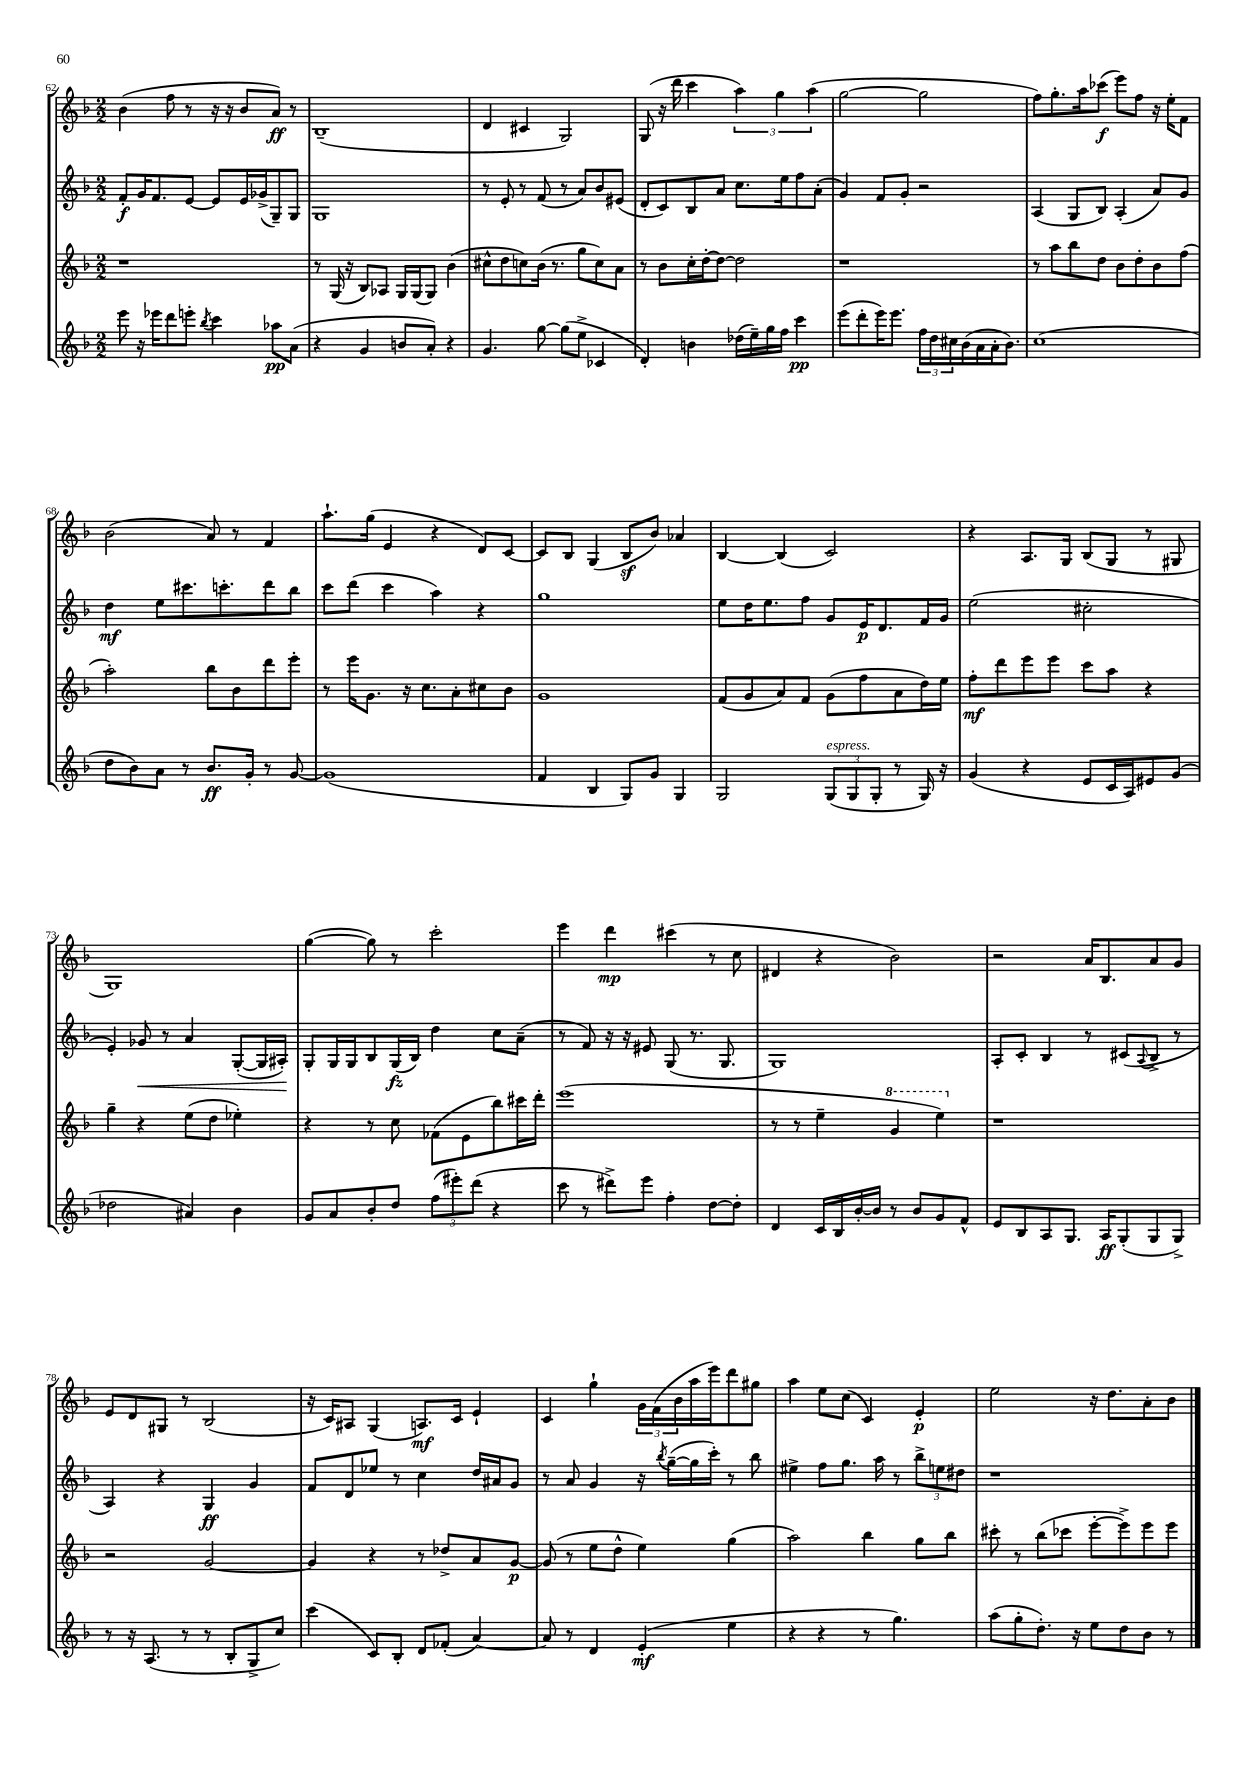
<<
\new StaffGroup <<
\new Staff = "s0" {
    \clef treble \key f \major \numericTimeSignature \time 2/2
    bes'4( f''8 r8 r16 r16 bes'8 a'8\ff) r8 |
    bes1--( |
    d'4 cis'4 g2) |
    g8( r16 d'''16 c'''4 \tuplet 3/2 { a''4) g''4 a''4( } |
    g''2~ g''2 |
    f''8) g''8.-. a''16 ces'''8\f( e'''8) f''8 r16 e''16-. f'8 |
    bes'2( a'8) r8 f'4 |
    a''8.-! g''16( e'4 r4 d'8) c'8~ |
    c'8 bes8 g4( bes8\sf bes'8) aes'4 |
    bes4~ bes4( c'2) |
    r4 a8. g16 bes8( g8 r8 gis8 |
    g1) |
    g''4~( g''8) r8 c'''2-. |
    e'''4 d'''4\mp cis'''4( r8 c''8 |
    dis'4 r4 bes'2) |
    r2 a'16 bes8. a'8 g'8 |
    e'8 d'8 gis8 r8 bes2( |
    r16 c'16) ais8 g4( a8.\mf) c'16 e'4-! |
    c'4 g''4-! \tuplet 3/2 { g'16 f'16( bes'16 } a''16 e'''16) d'''8 gis''8 |
    a''4 e''8 c''8( c'4) e'4-.\p |
    e''2 r16 d''8. a'8-. bes'8 \bar "|." |
}
\new Staff = "s1" {
    \clef treble \key f \major \numericTimeSignature \time 2/2
    f'8-.\f g'16 f'8. e'8~ e'8 e'16 ges'16->( g8--) g8 |
    g1 |
    r8 e'8-. r8 f'8( r8 a'8) bes'8 eis'8( |
    d'8-. c'8) bes8 a'8 c''8. e''16 f''8 a'8-.( |
    g'4) f'8 g'8-. r2 |
    a4( g8 bes8) a4-.( a'8) g'8 |
    d''4\mf e''8 cis'''8. c'''8.-. d'''8 bes''8 |
    c'''8 d'''8( c'''4 a''4) r4 |
    g''1 |
    e''8 d''16 e''8. f''8 g'8 e'16\p d'8. f'16 g'16 |
    e''2( cis''2-. |
    e'4-.) ges'8\< r8 a'4 g8~-.( g16 ais16-.\!) |
    g8-. g16 g16 bes8 g16\fz( bes16) d''4 c''8 a'8--( |
    r8 f'8) r16 r16 eis'8 g8( r8. g8. |
    g1) |
    a8-. c'8-. bes4 r8 cis'8( \appoggiatura { a8 } bes8-> r8 |
    a4) r4 g4\ff g'4 |
    f'8 d'8 ees''8 r8 c''4 d''16 ais'16 g'8 |
    r8 a'8 g'4 r16 \acciaccatura { bes''8 } g''16~--( g''16 c'''16-.) r8 bes''8 |
    eis''4-> f''8 g''8. a''16 r8 \tuplet 3/2 { bes''8-> e''8 dis''8 } |
    r1 \bar "|." |
}
\new Staff = "s2" {
    \clef treble \key f \major \numericTimeSignature \time 2/2
    r1 |
    r8 g16( r16 bes8) aes8 g16 g16( g8) bes'4( |
    cis''8-^ d''8 c''8) bes'16( r8. g''8 c''8) a'8 |
    r8 bes'8 c''16-. d''16~-. d''8~ d''2 |
    r1 |
    r8 a''8 bes''8 d''8 bes'8 d''8-. bes'8 f''8( |
    a''2-.) bes''8 bes'8 d'''8 e'''8-. |
    r8 e'''16 g'8. r16 c''8. a'8-. cis''8 bes'8 |
    g'1 |
    f'8( g'8 a'8) f'8 g'8( f''8 a'8 d''16) e''16 |
    f''8-.\mf d'''8 e'''8 e'''8 c'''8 a''8 r4 |
    g''4-- r4 e''8( d''8 ees''4-.) |
    r4 r8 c''8 fes'8( e'8 bes''8) cis'''16 d'''16-. |
    e'''1( |
    r8 r8 e''4-- \ottava #1 g''4 e'''4) \ottava #0 |
    r1 |
    r2 g'2~ |
    g'4 r4 r8 des''8-> a'8 g'8~\p |
    g'8( r8 e''8 d''8-^ e''4) g''4( |
    a''2) bes''4 g''8 bes''8 |
    cis'''8-. r8 bes''8( ces'''8 e'''8~-. e'''8->) e'''8 e'''8 \bar "|." |
}
\new Staff = "s3" {
    \clef treble \key f \major \numericTimeSignature \time 2/2
    e'''8 r16 ees'''16 d'''8 e'''8-. \acciaccatura { bes''8 } c'''4 aes''8\pp a'8( |
    r4 g'4 b'8 a'8-.) r4 |
    g'4. g''8~ g''8( e''8-> ces'4 |
    d'4-.) b'4 des''16( e''16--) g''16 f''16 c'''4\pp |
    e'''8( d'''8-. e'''16) e'''8. \tuplet 3/2 { f''16 d''16 cis''16 } bes'16( a'16 a'16-. bes'8.) |
    c''1( |
    d''8 bes'8) a'8 r8 bes'8.\ff g'16-. r8 g'8~ |
    g'1( |
    f'4 bes4 g8) g'8 g4 |
    g2 \tuplet 3/2 { g8^\markup { \italic "espress." }( g8 g8-. } r8 g16) r16 |
    g'4( r4 e'8 c'16 a16) eis'8 g'8( |
    des''2 ais'4) bes'4 |
    g'8 a'8 bes'8-. d''8 \tuplet 3/2 { f''8( eis'''8-.) d'''8( } r4 |
    c'''8 r8 dis'''8->) e'''8 f''4-. d''8~ d''8-. |
    d'4 c'16 bes16 bes'16~-. bes'16 r8 bes'8 g'8 f'8-^ |
    e'8 bes8 a8 g8. a16\ff g8-.( g8 g8->) |
    r8 r16 a8.( r8 r8 bes8-. g8-> c''8) |
    c'''4( c'8) bes8-. d'8 fes'8-.( a'4~) |
    a'8 r8 d'4 e'4-.\mf( e''4 |
    r4 r4 r8 g''4.) |
    a''8( g''8-. d''8.-.) r16 e''8 d''8 bes'8 r8 \bar "|." |
}
>>
>>
\layout { \context { \Score currentBarNumber = #62 } }
